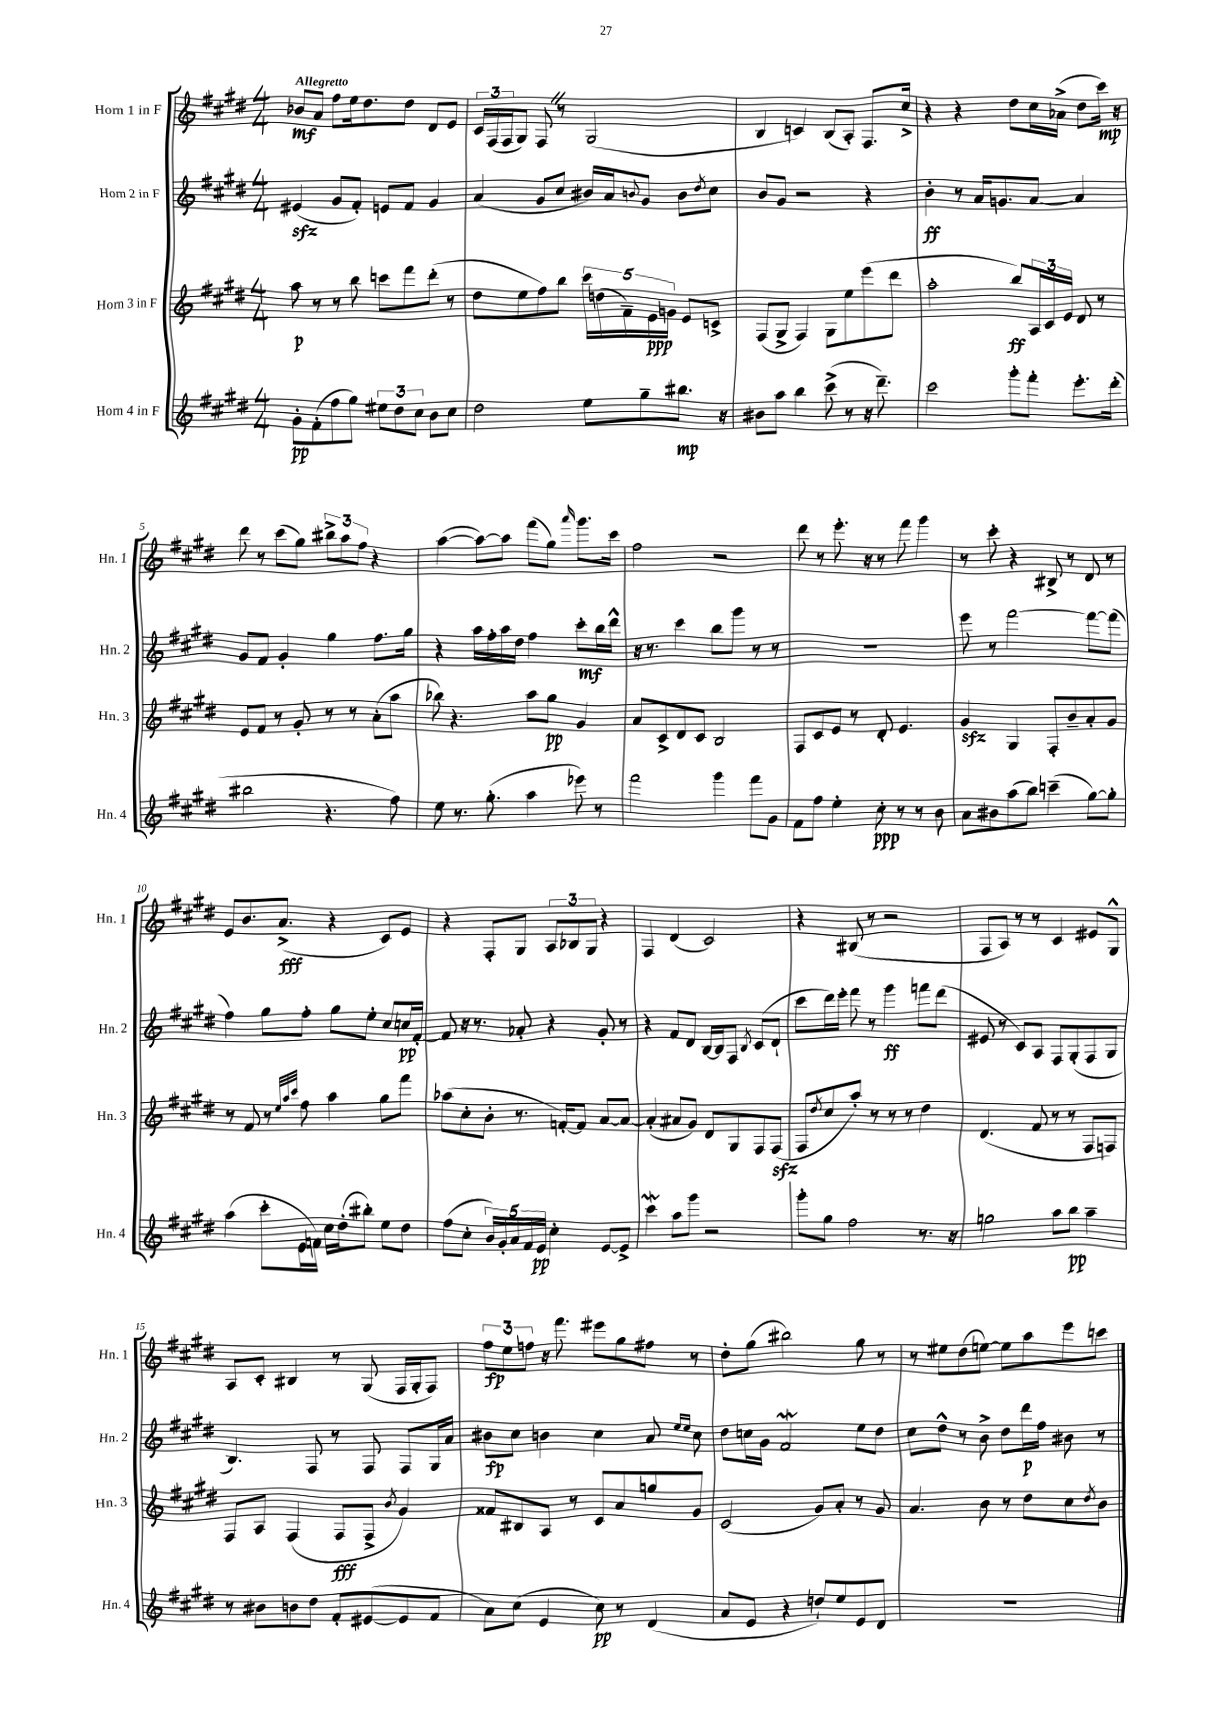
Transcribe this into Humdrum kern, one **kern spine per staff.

**kern	**dynam	**kern	**dynam	**kern	**dynam	**kern	**dynam
*part4	*part4	*part3	*part3	*part2	*part2	*part1	*part1
*staff4	*staff4	*staff3	*staff3	*staff2	*staff2	*staff1	*staff1
*I"Horn 4 in F	*	*I"Horn 3 in F	*	*I"Horn 2 in F	*	*I"Horn 1 in F	*
*I'Hn. 4	*	*I'Hn. 3	*	*I'Hn. 2	*	*I'Hn. 1	*
*clefG2	*	*clefG2	*	*clefG2	*	*clefG2	*
*k[f#c#g#d#]	*	*k[f#c#g#d#]	*	*k[f#c#g#d#]	*	*k[f#c#g#d#]	*
*M4/4	*	*M4/4	*	*M4/4	*	*M4/4	*
=1	=1	=1	=1	=1	=1	=1	=1
!	!	!	!	!	!	!LO:TX:a:B:t=Allegretto	!
8g#'\L	pp	8aa\	p	(4e#Xzz/	.	8b-X/L	mf
(8f#'\	.	8r	.	.	.	8a/J	.
8ff#\	.	8r	.	8g#/L	.	8ff#\L	.
8gg#\J)	.	8bb\	.	8f#'/J)	.	16ee\k	.
.	.	.	.	.	.	8.dd#\	.
12ee#X\L	.	8cccn\L	.	8en/L	.	.	.
12dd#\	.	.	.	.	.	.	.
.	.	8fff#\	.	8f#/J	.	8dd#\J	.
12cc#\J	.	.	.	.	.	.	.
8b\L	.	(8ddd#'\J	.	4g#/	.	8d#/L	.
8cc#\J	.	8r	.	.	.	8e/J	.
=2	=2	=2	=2	=2	=2	=2	=2
2dd#\	.	8dd#\L	.	(4a/	.	24c#/LL	.
.	.	.	.	.	.	(24F#/	.
.	.	.	.	.	.	24F#/J	.
.	.	8ee\	.	.	.	8G#/J)	.
.	.	8ff#\)	.	8g#/L	.	8F#Z/	.
.	.	8bb\J	.	8cc#/J	.	8r	.
8ee\L	.	20ccc#\LL	.	16b#X/LL)	.	(2G#/	.
.	.	(20ddn\	.	.	.	.	.
.	.	.	.	16a/J	.	.	.
.	.	20f#~\)	.	.	.	.	.
.	.	.	.	8qqbn/	.	.	.
8gg#~\	.	.	.	8g#/J	.	.	.
.	.	20e\	ppp	.	.	.	.
.	.	20gn\JJ	.	.	.	.	.
8.bb#X\J	mp	8e/L	.	8b\L	.	.	.
.	.	.	.	8qdd#/	.	.	.
.	.	8cn^/J	.	8cc#\J	.	.	.
16r	.	.	.	.	.	.	.
=3	=3	=3	=3	=3	=3	=3	=3
8b#X\L	.	(8F#/L	.	8b/L	.	4B/	.
8aa\J	.	8G#^/J	.	8g#/J	.	.	.
4bb\	.	4F#/)	.	2r	.	4cn/)	.
(8ccc#^\	.	8G#\L	.	.	.	(8B/L	.
8r	.	8ee\	.	.	.	8A'/J)	.
16r	.	(8eee\	.	4r	.	8.F#/L	.
8.ddd#~\)	.	.	.	.	.	.	.
.	.	8ddd#\J	.	.	.	.	.
.	.	.	.	.	.	16cc#^/Jk	.
=4	=4	=4	=4	=4	=4	=4	=4
2ccc#\	.	2aa'\	.	4b'\	ff	4r	.
.	.	.	.	8r	.	4r	.
.	.	.	.	16a/KL	.	.	.
.	.	.	.	8.gn/	.	.	.
8ggg#'\L	.	8bb/L)	ff	.	.	8dd#\L	.
8fff#'\J	.	24A/L	.	[8a/J	.	16cc#\L	.
.	.	24c#/	.	.	.	.	.
.	.	.	.	.	.	(16a-X^\JJ	.
.	.	24e/JJ	.	.	.	.	.
8.eee'\L	.	8d#/	.	4a/]	.	8dd#\L	.
.	.	8r	.	.	.	16ccc#\Jk)	mp
(16ddd#'\Jk	.	.	.	.	.	16r	.
!!LO:LB:g=z
=5	=5	=5	=5	=5	=5	=5	=5
2bb#X\	.	8e/L	.	8g#/L	.	8ddd#\	.
.	.	8f#/J	.	8f#/J	.	8r	.
.	.	8r	.	4g#'/	.	(8ccc#\L	.
.	.	8g#'/	.	.	.	8gg#\J)	.
4.r	.	8r	.	4gg#\	.	12bb#X^\L	.
.	.	.	.	.	.	12aa\	.
.	.	8r	.	.	.	.	.
.	.	.	.	.	.	12ff#\J	.
.	.	(8a'\L	.	8.ff#\L	.	4r	.
8ff#\)	.	8aa\J	.	.	.	.	.
.	.	.	.	16gg#\Jk	.	.	.
=6	=6	=6	=6	=6	=6	=6	=6
8ee\	.	8bb-X\)	.	4r	.	([4aa\	.
8.r	.	4.r	.	.	.	.	.
.	.	.	.	16aa\LL	.	8aa\L_)	.
(8.gg#'\	.	.	.	16ff#'\	.	.	.
.	.	.	.	16aa\	.	8aa\J]	.
.	.	.	.	16dd#\JJ	.	.	.
4aa\	.	8aa\L	.	4ff#\	.	(8fff#\L	.
.	.	8gg#\J	pp	.	.	8gg#\J)	.
.	.	.	.	.	.	16qqaaa/	.
8eee-X\)	.	4g#/	.	8ccc#'\L	mf	8.ggg#\L	.
8r	.	.	.	16bb\L	.	.	.
.	.	.	.	16ddd#^^\JJ	.	16ccc#\Jk	.
=7	=7	=7	=7	=7	=7	=7	=7
2fff#\	.	8a/L	.	16r	.	2ff#\	.
.	.	.	.	8.r	.	.	.
.	.	8c#^/	.	.	.	.	.
.	.	8d#/	.	4ccc#\	.	.	.
.	.	8c#/J	.	.	.	.	.
4ggg#\	.	2B/	.	8bb\L	.	2r	.
.	.	.	.	8ggg#\J	.	.	.
8fff#\L	.	.	.	8r	.	.	.
8g#\J	.	.	.	8r	.	.	.
=8	=8	=8	=8	=8	=8	=8	=8
8f#\L	.	8F#/L	.	1r	.	8ddd#\	.
8ff#\J	.	8c#/	.	.	.	8r	.
4ee'\	.	8e/J	.	.	.	8.eee'\	.
.	.	8r	.	.	.	.	.
.	.	.	.	.	.	16r	.
8cc#'\	ppp	8d#'/	.	.	.	8r	.
8r	.	4.e/	.	.	.	8fff#\	.
8r	.	.	.	.	.	4ggg#\	.
8b\	.	.	.	.	.	.	.
=9	=9	=9	=9	=9	=9	=9	=9
8a\L	.	4g#zz/	.	8eee\	.	8r	.
8b#X\	.	.	.	8r	.	8ccc#'\	.
(8aa\	.	4G#/	.	[2fff#\	.	4r	.
8bb\J)	.	.	.	.	.	.	.
(4cccn~\	.	8F#'/L	.	.	.	8B#X^/	.
.	.	8b~/	.	.	.	8r	.
[8gg#\L)	.	8a'/	.	8fff#\L_	.	8d#/	.
8gg#'\J]	.	8g#/J	.	(8fff#\J]	.	8r	.
!!LO:LB:g=z
=10	=10	=10	=10	=10	=10	=10	=10
(4aa\	.	8r	.	4ff#\)	.	8e/L	.
.	.	8f#/	.	.	.	8.b/	.
8ccc#'\L	.	8r	.	8gg#\L	.	.	.
.	.	.	.	.	.	(8.a^/J	fff
.	.	32qqee/LLL	.	.	.	.	.
.	.	32qqaa/	.	.	.	.	.
.	.	32qqccc#/JJJ	.	.	.	.	.
16e\L	.	8ff#\	.	8ff#'\J	.	.	.
16fn\JJ)	.	.	.	.	.	.	.
16cc#\LL	.	4aa\	.	8gg#\L	.	4r	.
(16dd#'\J	.	.	.	.	.	.	.
8bb#X'\J)	.	.	.	8ee'\J	.	.	.
8ee\L	.	8gg#\L	.	8cc#/L	.	8c#/L)	.
8dd#\J	.	8fff#\J	.	16ccn/L	pp	8e/J	.
.	.	.	.	[16f#'/JJ	.	.	.
=11	=11	=11	=11	=11	=11	=11	=11
(8ff#\L	.	(8aa-X\L	.	8f#/]	.	4r	.
8cc#'\J	.	8cc#'\	.	16r	.	.	.
.	.	.	.	8.r	.	.	.
20b/LL)	.	8b'\J	.	.	.	8F#'/L	.
20g#'/	.	.	.	.	.	.	.
20a/	.	.	.	.	.	.	.
.	.	8.r	.	8a-X'/	.	8G#/J	.
20f#/	.	.	.	.	.	.	.
20e/JJ	pp	.	.	.	.	.	.
4cc#'\	.	.	.	4r	.	12A/L	.
.	.	[16fn'/KL)	.	.	.	.	.
.	.	.	.	.	.	12B-X/	.
.	.	8f/J]	.	.	.	.	.
.	.	.	.	.	.	12G#/J	.
[8e/L	.	[8a/L	.	8g#'/	.	4r	.
8e^/J]	.	8a/J_	.	8r	.	.	.
=12	=12	=12	=12	=12	=12	=12	=12
4ccc#W\	.	(4a'/]	.	4r	.	4F#/	.
8aa\L	.	8a#X/L	.	8f#/L	.	(4d#/	.
8ggg#\J	.	8g#/J)	.	8d#/J	.	.	.
2r	.	8d#/L	.	[16B/LL	.	2c#/)	.
.	.	.	.	16B/J]	.	.	.
.	.	8G#/	.	8F#/J	.	.	.
.	.	.	.	8qB/	.	.	.
.	.	8F#/	.	(8c#/L	.	.	.
.	.	(8F#zz/J	.	8d#`/J	.	.	.
=13	=13	=13	=13	=13	=13	=13	=13
8ggg#'\L	.	8F#/L	.	8ccc#\L	.	4r	.
.	.	8qdd#/	.	.	.	.	.
8gg#\J	.	8cc#/	.	16ddd#\L)	.	.	.
.	.	.	.	16eee'\JJ	.	.	.
2ff#\	.	8aa'/J)	.	8fff#\	.	(8B#X/	.
.	.	8r	.	8r	.	8r	.
.	.	8r	.	4ggg#\	ff	2r	.
.	.	8r	.	.	.	.	.
8.r	.	4dd#\	.	8fffn\L	.	.	.
.	.	.	.	(8ddd#\J	.	.	.
16r	.	.	.	.	.	.	.
=14	=14	=14	=14	=14	=14	=14	=14
2ggn\	.	(4.d#/	.	8e#X/	.	8F#/L	.
.	.	.	.	8r	.	8A/J)	.
.	.	.	.	8c#/L)	.	8r	.
.	.	8f#/	.	8A/J	.	8r	.
8aa\L	.	8r	.	8F#/L	.	4c#/	.
8bb\J	pp	8r	.	(8G#'/	.	.	.
4aa~\	.	8F#/L	.	8F#/	.	8e#X/L	.
.	.	8Fn/J)	.	8G#/J	.	8G#^^/J	.
!!LO:LB:g=z
=15	=15	=15	=15	=15	=15	=15	=15
8r	.	8F#/L	.	4.B/)	.	8A/L	.
8b#X\L	.	8A/J	.	.	.	8c#'/J	.
8bn\	.	(4F#/	.	.	.	4B#X/	.
8dd#\J	.	.	.	8F#/	.	.	.
8f#'/L	.	8F#/L	fff	8r	.	8r	.
([8e#X/	.	8F#^/J	.	8F#/	.	(8G#/	.
.	.	8qb/	.	.	.	.	.
8e#/]	.	4g#/)	.	8F#/L	.	16F#/LL	.
.	.	.	.	.	.	16G#'/J	.
8f#/J	.	.	.	16G#/L	.	8F#/J)	.
.	.	.	.	16a/JJ	.	.	.
=16	=16	=16	=16	=16	=16	=16	=16
8a\L)	.	8f##X/L	.	8b#X\L	fp	12ff#\L	fp
.	.	.	.	.	.	12ee\	.
(8cc#\J	.	8B#X/	.	8cc#\J	.	.	.
.	.	.	.	.	.	12ffn\J	.
4e/	.	8A/J	.	4bn\	.	16r	.
.	.	.	.	.	.	8.fff#\	.
.	.	8r	.	.	.	.	.
8cc#\)	pp	8c#/L	.	4cc#\	.	8eee#X\L	.
8r	.	8a/	.	.	.	8gg#\	.
(4d#/	.	8ggn/	.	8a/	.	8ff#X\J	.
.	.	.	.	16qqee/LL	.	.	.
.	.	.	.	16qqee/JJ	.	.	.
.	.	8g#/J	.	8cc#\	.	8r	.
=17	=17	=17	=17	=17	=17	=17	=17
8a/L	.	(2c#/	.	8dd#\L	.	8dd#'\L	.
8e/J	.	.	.	16ccn\L	.	(8gg#\J	.
.	.	.	.	16g#\JJ	.	.	.
4r	.	.	.	2f#W/	.	2bb#X\)	.
8ddn`/L)	.	8g#/L)	.	.	.	.	.
8ee/	.	8a'/J	.	.	.	.	.
8e/	.	8r	.	8ee\L	.	8gg#\	.
8d#/J	.	8g#/	.	8dd#\J	.	8r	.
=18	=18	=18	=18	=18	=18	=18	=18
1r	.	4.a/	.	8cc#\L	.	8r	.
.	.	.	.	8dd#^^\J	.	8ee#X\L	.
.	.	.	.	8r	.	(8dd#\	.
.	.	8b\	.	8b^\	.	[8een\J)	.
.	.	8r	.	8dd#\L	.	8ee\L]	.
.	.	8dd#\L	.	16ddd#\L	p	8aa\	.
.	.	.	.	16ff#\JJ	.	.	.
.	.	8cc#\	.	8b#X\	.	8eee\	.
.	.	8qdd#/	.	.	.	.	.
.	.	8b\J	.	8r	.	8cccn\J	.
==	==	==	==	==	==	==	==
*-	*-	*-	*-	*-	*-	*-	*-
